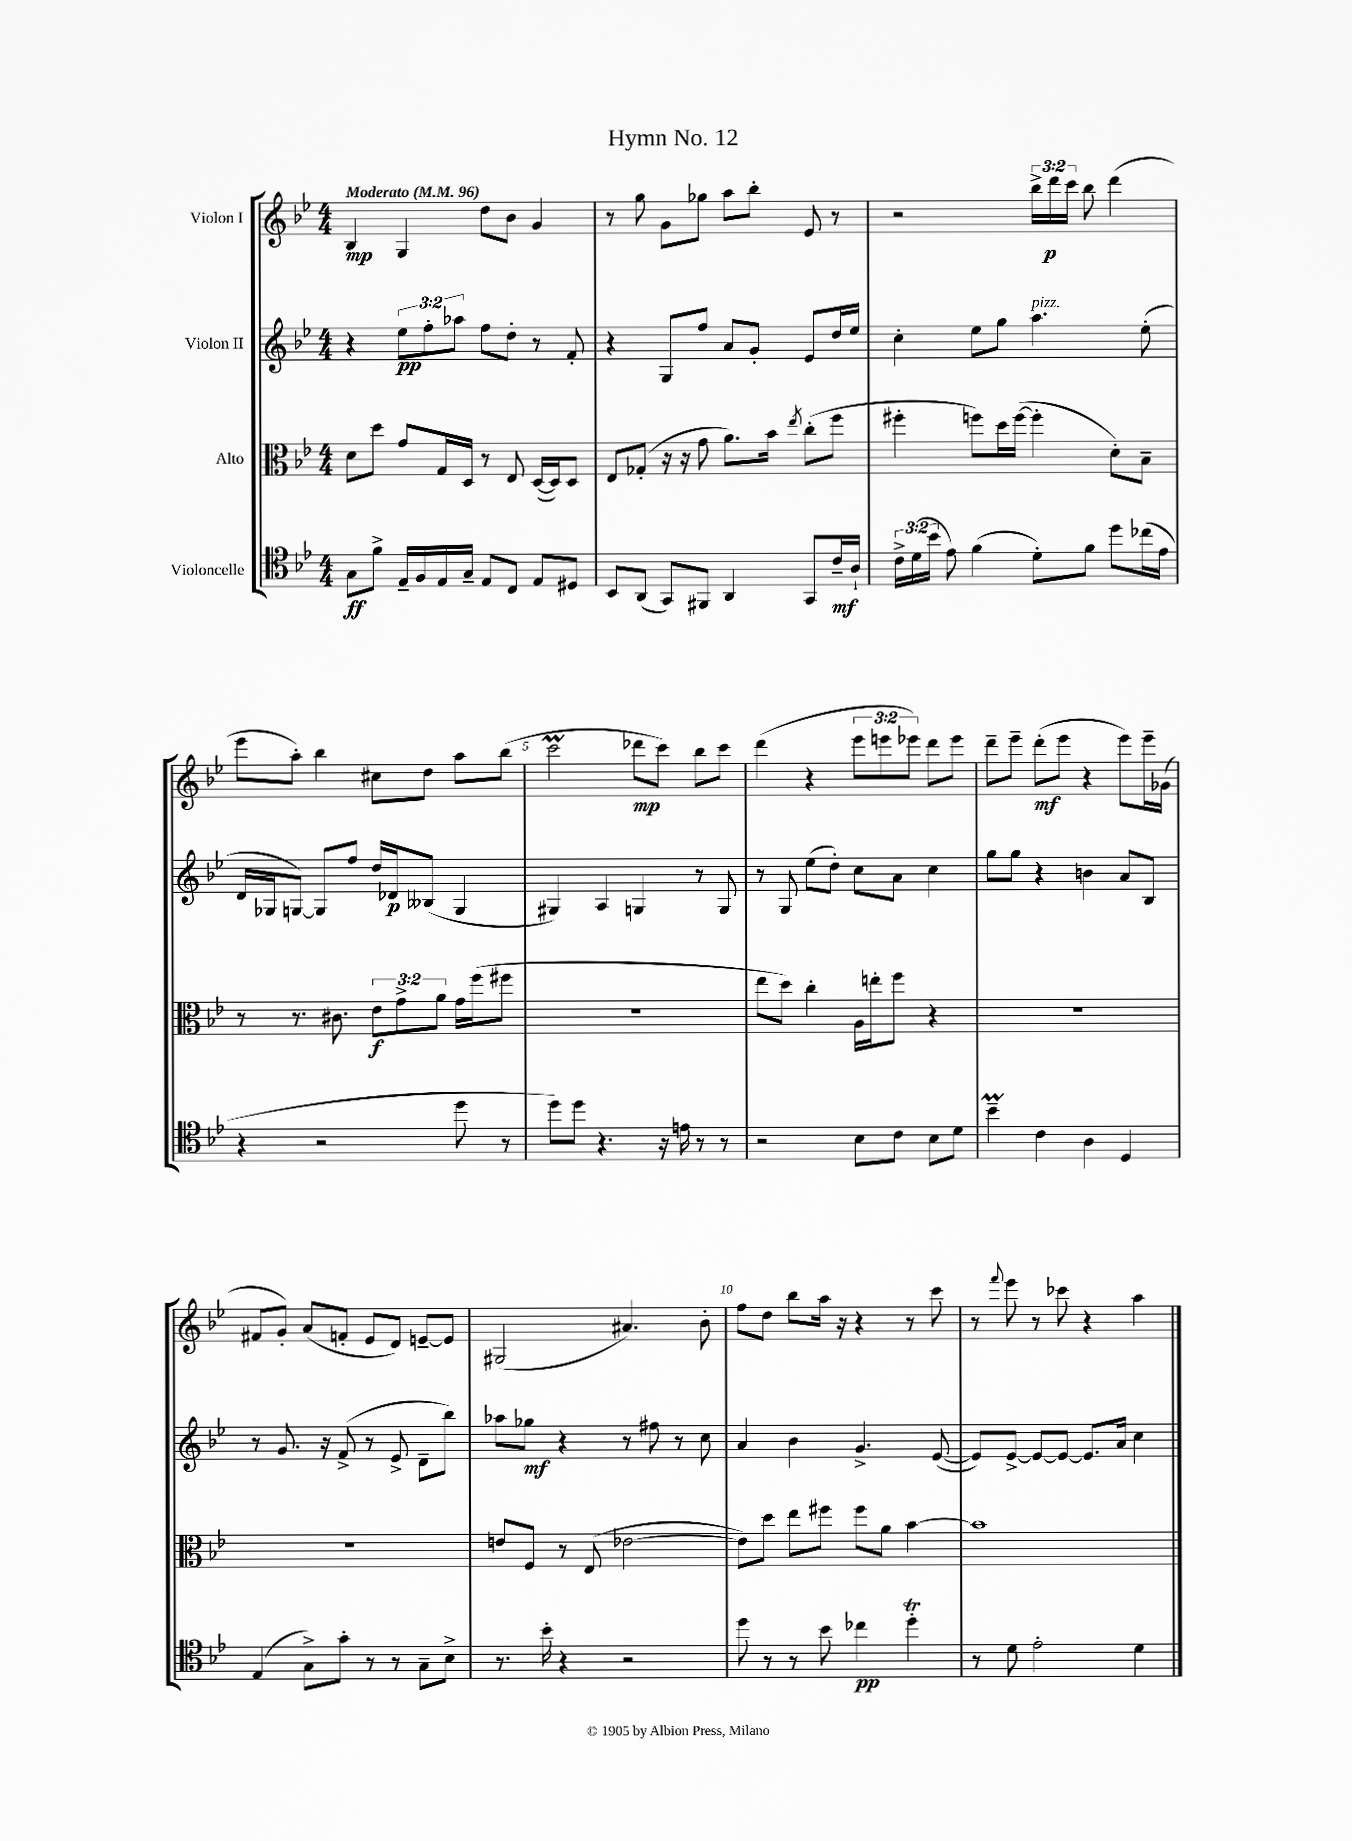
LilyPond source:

\header { title = "Hymn No. 12" }
<<
\new StaffGroup <<
\new Staff = "s0" \with { instrumentName = "Violon I" } {
    \clef treble \key bes \major \numericTimeSignature \time 4/4 \override Staff.TupletNumber.text = #tuplet-number::calc-fraction-text \tempo "Moderato" 4 = 96
    \autoBeamOff bes4\mp g4 d''8[ bes'8] g'4 |
    r8 g''8 g'8[ ges''8] a''8[ bes''8]-. ees'8 r8 |
    r2 \tuplet 3/2 { bes''16[-> d'''16\p c'''16] } bes''8 d'''4( |
    ees'''8[ a''8]-.) bes''4 cis''8[ d''8] a''8[ bes''8]( |
    c'''2\prall des'''8[\mp c'''8]) bes''8[ c'''8] |
    d'''4( r4 \tuplet 3/2 { ees'''8[ e'''8 ees'''8]) } d'''8[ ees'''8] |
    d'''8[-- ees'''8]-- d'''8[-.\mf( ees'''8] r4 ees'''8[) ees'''16-- ges'16]( |
    fis'8[ g'8]-.) a'8[( f'8]-. ees'8[ d'8]) e'8[~-- e'8] |
    gis2( ais'4.) bes'8-. |
    f''8[ d''8] bes''8[ a''16] r16 r4 r8 c'''8 |
    r8 \appoggiatura { f'''8 } ees'''8 r8 ces'''8 r4 a''4 \bar "|." |
}
\new Staff = "s1" \with { instrumentName = "Violon II" } {
    \clef treble \key bes \major \numericTimeSignature \time 4/4 \override Staff.TupletNumber.text = #tuplet-number::calc-fraction-text
    \autoBeamOff r4 \tuplet 3/2 { ees''8[\pp f''8-. aes''8] } f''8[ d''8]-. r8 f'8-. |
    r4 g8[ f''8] a'8[ g'8]-. ees'8[ d''16 ees''16] |
    c''4-. ees''8[ g''8] a''4.^\markup { \italic "pizz." } ees''8-.( |
    d'16[ ges16 g8]~) g8[ f''8] d''16[ des'16\p beses8]( g4 |
    gis4) a4 g4 r8 g8 |
    r8 g8 ees''8[( d''8]-.) c''8[ a'8] c''4 |
    g''8[ g''8] r4 b'4 a'8[ bes8] |
    r8 g'8. r16 f'8->( r8 ees'8-> d'8[-- bes''8]) |
    aes''8[ ges''8]\mf r4 r8 fis''8 r8 c''8 |
    a'4 bes'4 g'4.-> ees'8~( |
    ees'8[) ees'8]~-> ees'8[~ ees'8]~ ees'8.[ a'16] c''4 \bar "|." |
}
\new Staff = "s2" \with { instrumentName = "Alto" } {
    \clef alto \key bes \major \numericTimeSignature \time 4/4 \override Staff.TupletNumber.text = #tuplet-number::calc-fraction-text
    \autoBeamOff d'8[ d''8] g'8[ g16 d16] r8 ees8 d16[~( d16) d8] |
    ees8[ ges8]-.( r16 r16 g'8 a'8.[) bes'16] \acciaccatura { ees''8 } c''8[-.( f''8] |
    fis''4-. f''8[) d''16 f''16]~( f''4-. d'8[-.) bes8]-- |
    r8 r8. cis'8. \tuplet 3/2 { ees'8[\f g'8-> a'8] } g'16[ f''16( fis''8] |
    R1 |
    ees''8[ d''8]) c''4-. a16[ e''16-. f''8] r4 |
    R1 |
    R1 |
    e'8[ f8] r8 ees8( ees'2~ |
    ees'8[) d''8] ees''8[ fis''8] fis''8[ a'8] bes'4~ |
    bes'1 \bar "|." |
}
\new Staff = "s3" \with { instrumentName = "Violoncelle" } {
    \clef tenor \key bes \major \numericTimeSignature \time 4/4 \override Staff.TupletNumber.text = #tuplet-number::calc-fraction-text
    \autoBeamOff g8[\ff f'8]-> ees16[-- f16 ees16 g16]-- ees8[ c8] ees8[ dis8] |
    bes,8[ a,8]( g,8[) fis,8] a,4 g,8[ c'16--\mf a16]-! |
    \tuplet 3/2 { c'16[-> d'16( bes'16] } ees'8) f'4( d'8[-.) f'8] d''8[ ces''16( ees'16] |
    r4 r2 d''8 r8 |
    d''8[) d''8] r4. r16 e'16 r8 r8 |
    r2 bes8[ c'8] bes8[ d'8] |
    bes'4--\prall c'4 a4 d4 |
    ees4( g8[->) g'8]-. r8 r8 g8[-- bes8]-> |
    r8. bes'16-. r4 r2 |
    d''8 r8 r8 bes'8 ces''4\pp d''4-.\trill |
    r8 d'8 ees'2-. d'4 \bar "|." |
}
>>
>>
\layout { \context { \Score \override BarNumber.break-visibility = ##(#f #t #t) barNumberVisibility = #(every-nth-bar-number-visible 5) } }
